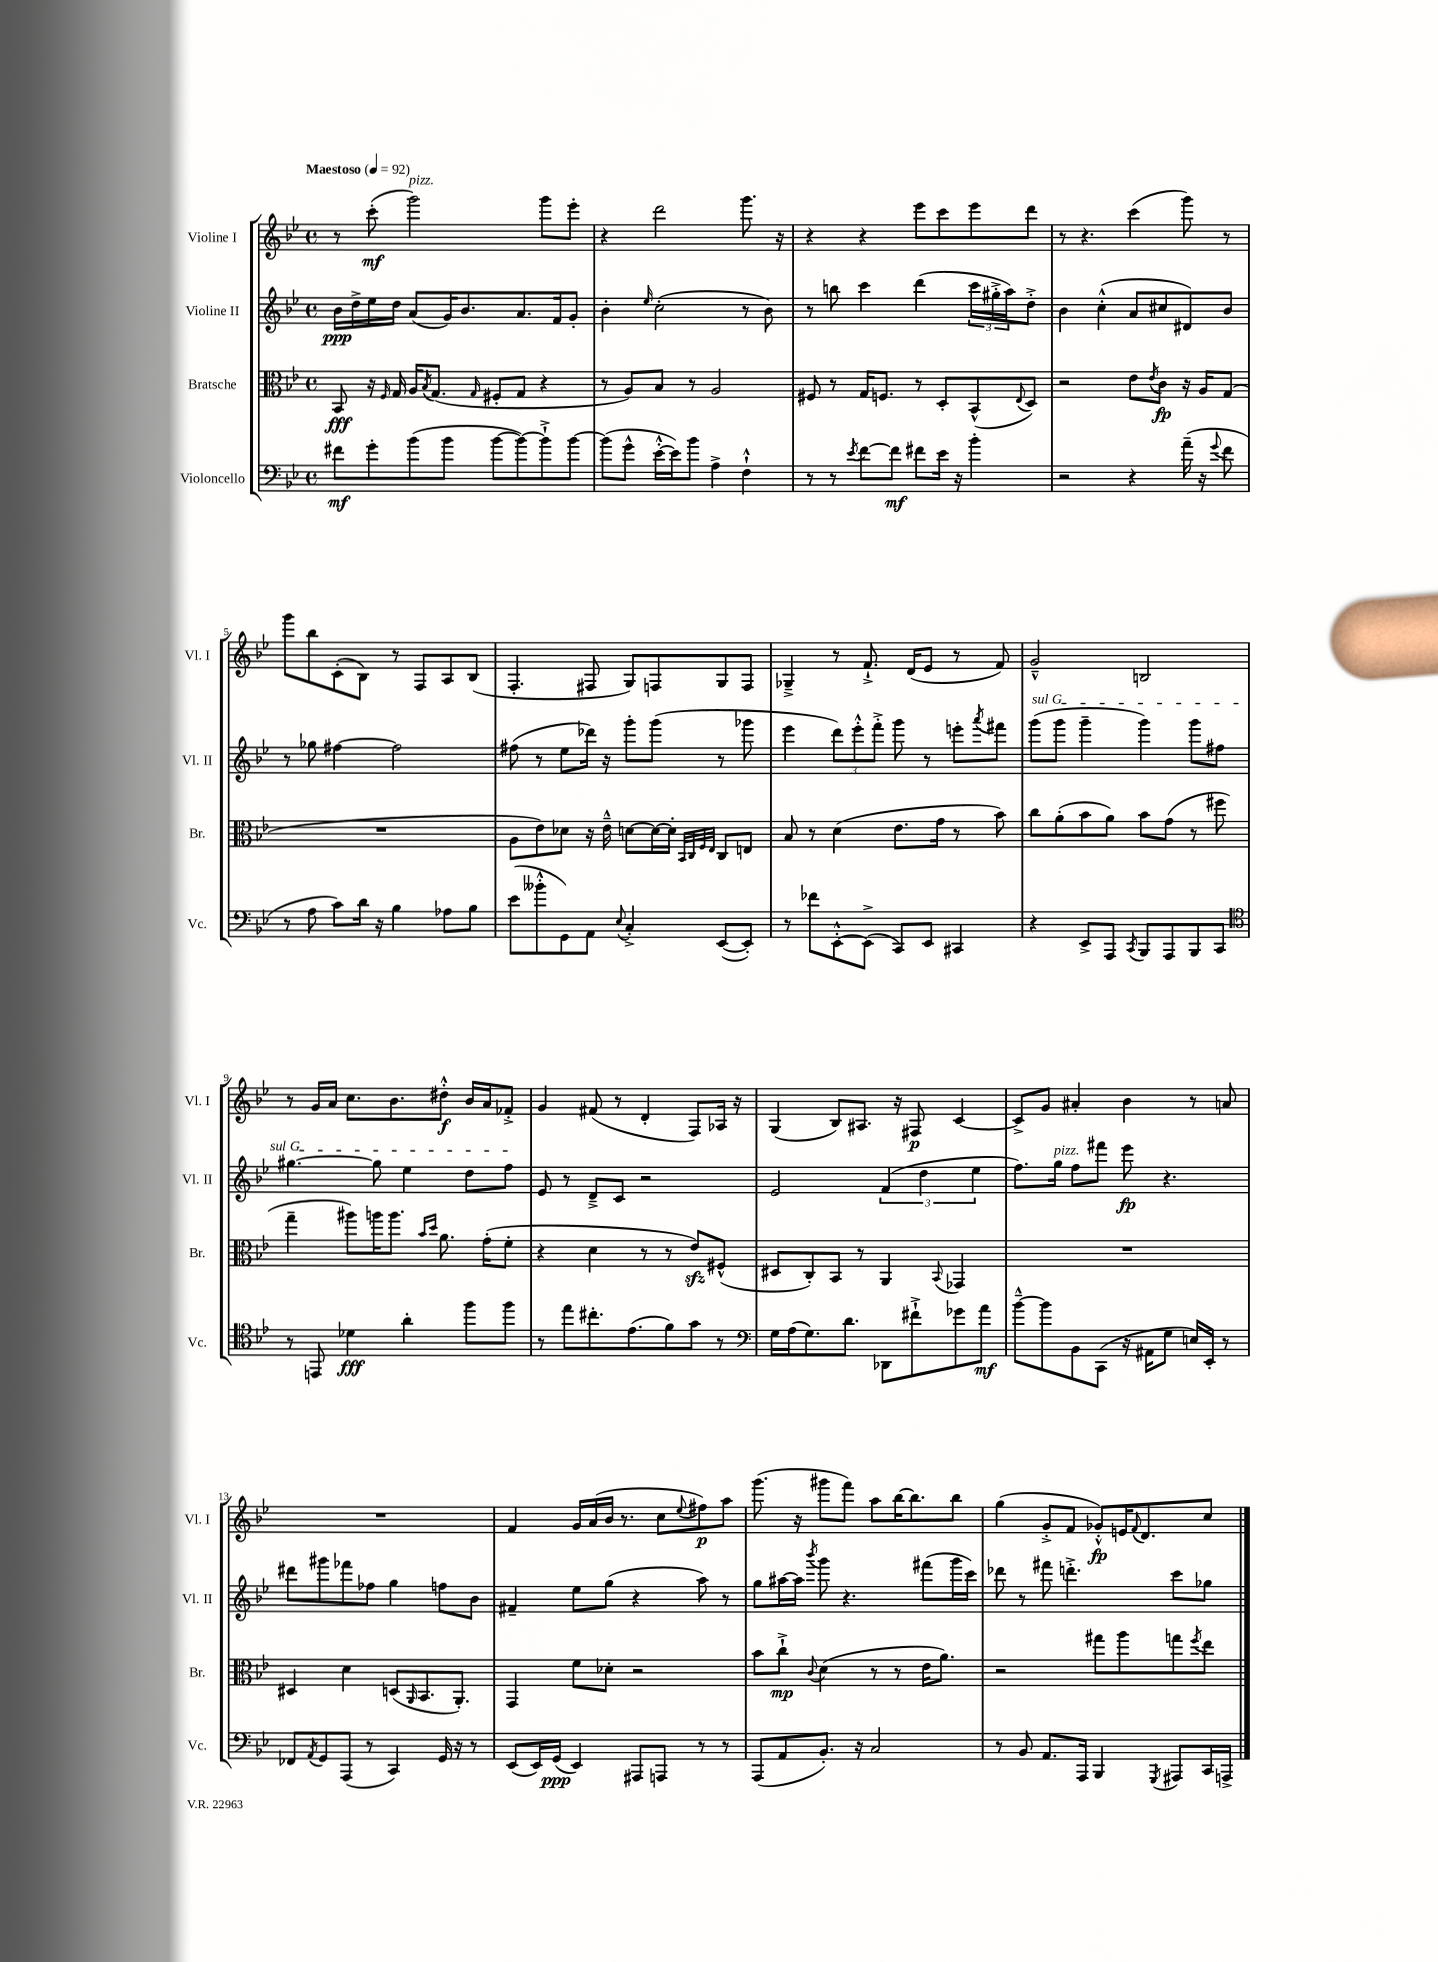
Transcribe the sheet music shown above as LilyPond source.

<<
\new StaffGroup <<
\new Staff = "s0" \with { instrumentName = "Violine I" shortInstrumentName = "Vl. I" } {
    \clef treble \key bes \major \defaultTimeSignature \time 4/4 \tempo "Maestoso" 4 = 92
    r8 c'''8-.\mf( g'''2^\markup { \italic "pizz." }) g'''8 ees'''8-. |
    r4 d'''2 g'''8. r16 |
    r4 r4 ees'''8 c'''8 ees'''8 d'''8 |
    r8 r4. c'''4( g'''8) r8 |
    g'''8 bes''8 c'8-.( bes8) r8 f8 a8 bes8( |
    f4.-. fis8 g8) f8 g8 f8 |
    ges4---> r8 f'8.-!-> d'16( ees'8 r8 f'8) |
    g'2---^ b2 |
    r8 g'16 a'16 c''8. bes'8. dis''8-.-^\f bes'16 a'16 fes'8-.-> |
    g'4 fis'8( r8 d'4-. f8) aes16 r16 |
    g4( bes8) ais8. r16 fis8\p c'4~ |
    c'8-> g'8 ais'4-. bes'4 r8 a'8 |
    R1 |
    f'4 g'16 a'16( bes'16 r8. c''8 \appoggiatura { ees''8 } fis''8\p) a''8 |
    g'''8.( r16 gis'''8 f'''8) a''8 bes''16~ bes''8. bes''8 |
    g''4( g'8-.-> f'8 ges'8-.-^\fp) e'16 \appoggiatura { f'8 } d'8. c''8 \bar "|." |
}
\new Staff = "s1" \with { instrumentName = "Violine II" shortInstrumentName = "Vl. II" } {
    \clef treble \key bes \major \defaultTimeSignature \time 4/4
    bes'16\ppp d''16-> ees''16 d''16 a'8( g'16) bes'8. a'8. f'16 g'8-. |
    bes'4-. \grace { ees''16 } c''2-.( r8 bes'8) |
    r8 b''8 c'''4 d'''4( \tuplet 3/2 { c'''16 gis''16-.-> a''16) } d''8-.-> |
    bes'4 c''4-.-^( a'8 cis''8 dis'8) bes'8 |
    r8 ges''8 fis''4~ fis''2 |
    fis''8( r8 ees''8 des'''16) r16 g'''8-. g'''8( r8 ges'''8 |
    ees'''4 \tuplet 3/2 { d'''8) ees'''8-.-^ f'''8-.-> } g'''8 r8 e'''8-. \acciaccatura { a'''8 } fis'''8 |
    \once \override TextSpanner.bound-details.left.text = \markup { \italic "sul G" } g'''8\startTextSpan( g'''8 g'''4-- g'''4) g'''8 fis''8 |
    gis''4.~ gis''8 ees''4 d''8 f''8\stopTextSpan |
    ees'8 r8 d'8---> c'8 r2 |
    ees'2 \tuplet 3/2 { f'4( d''4 ees''4 } |
    f''8.) g''16^\markup { \italic "pizz." } f''8 fis'''8 ees'''8\fp r4. |
    dis'''8 gis'''8 fes'''8 fes''8 g''4 f''8 bes'8 |
    fis'4-- ees''8 g''8( r4 a''8) r8 |
    g''8 ais''16~ ais''16 \acciaccatura { bes'''8 } g'''8 r4. fis'''8( g'''16 c'''16) |
    des'''8 r8 fis'''8 d'''4.-.-> c'''8 ges''8 \bar "|." |
}
\new Staff = "s2" \with { instrumentName = "Bratsche" shortInstrumentName = "Br." } {
    \clef alto \key bes \major \defaultTimeSignature \time 4/4
    bes,8\fff r16 \grace { f16 } g16 a16 \acciaccatura { bes8 } g8.( \grace { g16 } fis8-. g8 r4 |
    r8 a8) bes8 r8 a2 |
    fis8 r8 g16 f8. r8 d8-. bes,8-^( \appoggiatura { ees8 } d8) |
    r2 ees'8 \acciaccatura { ees'8 } c'8\fp r16 a16 g8( |
    R1 |
    a8 ees'8) des'8 r16 ees'16---^ d'8~ d'16~ d'16-. \grace { bes,32 c32 f32 ees32 } c8 e8 |
    bes8 r8 d'4( ees'8. g'16 r8 bes'8) |
    c''8 a'8-.( bes'8 a'8) bes'8 g'8( r8 fis''8 |
    g''4-- ais''8) a''16 a''8. \grace { bes'16 d''16 } a'8. g'16-.( f'8-. |
    r4 d'4 r8 r8 ees'8\sfz) fis8-^( |
    dis8 c8-.) bes,8 r8 a,4 \appoggiatura { bes,8 } ges,4 |
    R1 |
    dis4 d'4 d8( \grace { a,16 } bes,8. a,8.-.) |
    g,4 f'8 des'8-. r2 |
    bes'8 c''8-!->\mp \appoggiatura { c'8 } d'4( r8 r8 ees'16 a'8.) |
    r2 gis''8 a''8 g''8 \acciaccatura { f''8 } ees''8 \bar "|." |
}
\new Staff = "s3" \with { instrumentName = "Violoncello" shortInstrumentName = "Vc." } {
    \clef bass \key bes \major \defaultTimeSignature \time 4/4
    fis'8\mf g'8-. bes'8( bes'8 bes'8~ bes'8~) bes'8-!-> bes'8~ |
    bes'8( g'8-^ ees'16~-.-^ ees'16) bes'8 a4-> f4-!-^ |
    r8 r8 \acciaccatura { ees'8 } f'8~ f'8\mf fis'8 ees'16 r16 bes'4-. |
    r2 r4 a'16--( r16 \appoggiatura { g'8 } f'8 |
    r8 a8 c'8) d'16 r16 bes4 aes8 bes8 |
    ees'8( beses'8-.-^ g,8) a,8 \appoggiatura { ees8 } c4-.-> ees,8~( ees,8-.) |
    r8 fes'8 ees,8~-.-^ ees,8->( c,8) ees,8 cis,4 |
    r4 ees,8-> a,,8 \acciaccatura { c,8 } bes,,8 a,,8 bes,,8 c,8 |
    \clef tenor r8 e,8 des'4\fff a'4-. f''8 f''8 |
    r8 ees''8 cis''8.-. ees'8.( f'8) g'8 r8 |
    \clef bass g16 a16( g8.) d'8. des,8 fis'8-!-> ges'8 a'8\mf |
    bes'8~---^ bes'8 bes,8 c,8( r16 ais,16 g8 e16) ees,16-. r8 |
    fes,8 \acciaccatura { a,8 } g,8 a,,8( r8 c,4) g,16 r16 r8 |
    ees,8( ees,16) g,16\ppp( ees,4) ais,,8 a,,8 r8 r8 |
    a,,8( a,8 bes,8.-.) r16 c2 |
    r8 bes,8 a,8. a,,16 bes,,4 \acciaccatura { g,,8 } ais,,8 c,16 a,,16-> \bar "|." |
}
>>
>>
